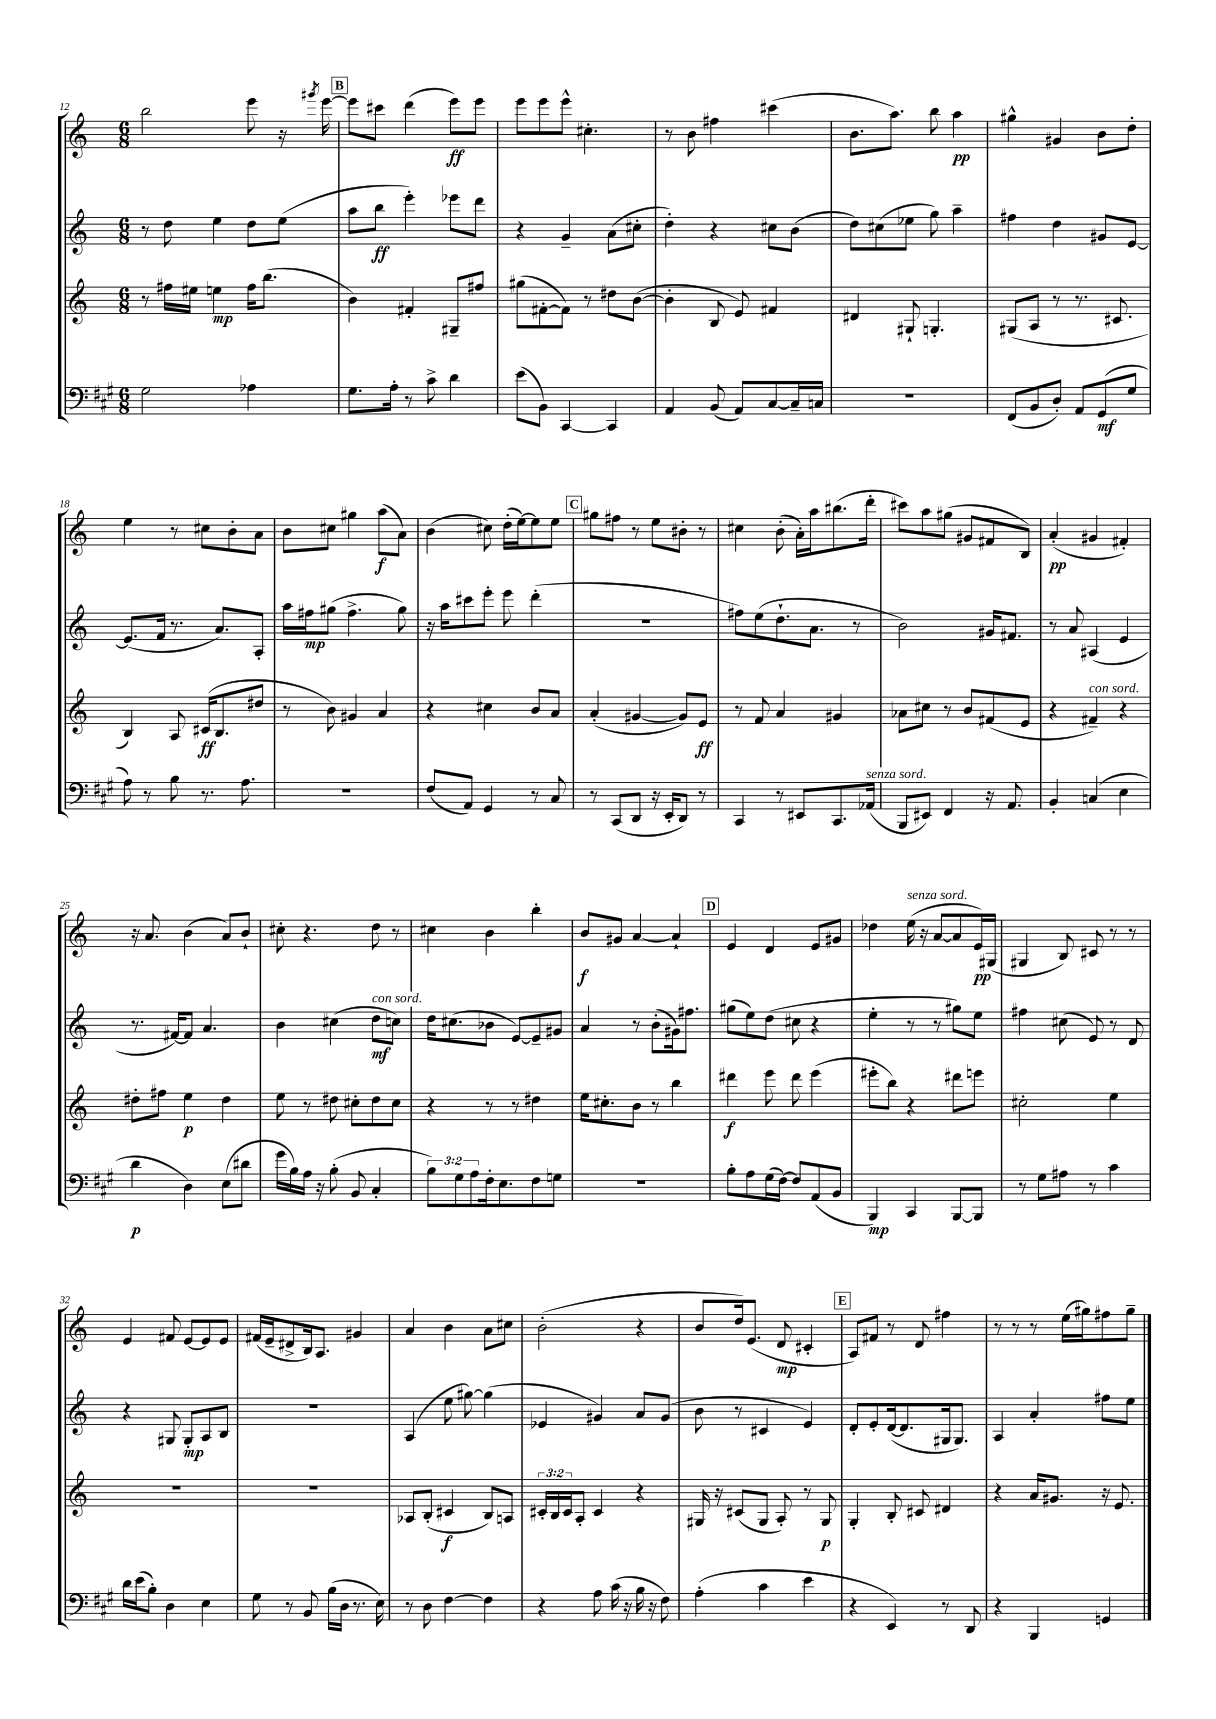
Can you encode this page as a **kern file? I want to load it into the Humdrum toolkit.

**kern	**kern	**kern	**kern
*staff4	*staff3	*staff2	*staff1
*clefF4	*clefG2	*clefG2	*clefG2
*k[f#c#g#]	*k[]	*k[]	*k[]
*M6/8	*M6/8	*M6/8	*M6/8
2G#	8r	8r	2bb
.	16ff#	8dd	.
.	16ee#	.	.
.	4ee	4ee	.
4A-	16ff#	8dd	8eee
.	(8.bb	.	.
.	.	(8ee	16r
.	.	.	8qggg#
.	.	.	[16eee
=	=	=	=
8.G#	4b)	8aa	8eee]
.	.	8bb	8ccc#
16A'	.	.	.
8r	4f#'	4eee')	(4ddd
8c#^	.	.	.
4d	8G#~	8eee-	8eee)
.	8ff#	8ddd	8eee
=	=	=	=
(8e	(8gg#	4r	8eee
8BB)	[8f#'	.	8eee
[4CC#	8f#])	4g~	8eee^^
.	8r	.	4.cc#'
4CC#]	8dd#	(8a	.
.	([8b	8cc#'	.
=	=	=	=
4AA	4b']	4dd')	8r
.	.	.	8b
(8BB	8B	4r	4ff#
8AA)	8e)	.	.
[8C#	4f#	8cc#	(4ccc#
16C#~]	.	(8b	.
16C	.	.	.
=	=	=	=
2.r	4d#	8dd)	8.b
.	.	(8cc#	.
.	.	.	8.aa)
.	8G#`	8ee-	.
.	4.G'	8gg)	8bb
.	.	4aa~	4aa
=	=	=	=
(8FF#	(8G#	4ff#	4gg#^^
8BB	8A	.	.
8D')	8r	4dd	4g#
8AA	8.r	.	.
(8GG#	.	8g#	8b
.	8.c#	.	.
8G#	.	[8e	8dd'
=	=	=	=
8A)	4B)	(8.e]	4ee
8r	.	.	.
.	.	16f	.
8B	8A	8.r	8r
8.r	(16c#	.	8cc#
.	8.B	8.a)	.
.	.	.	8b'
8.A	.	.	.
.	8dd#	8A'	8a
=	=	=	=
2.r	8r	16aa	8b
.	.	16ff#	.
.	8b)	(8gg#	8cc#
.	4g#	4.ff#^	4gg#
.	4a	.	(8aa
.	.	8gg#)	8a)
=	=	=	=
(8F#	4r	16r	(4b
.	.	16aa	.
8AA)	.	8ccc#	.
4GG#	4cc#	8eee'	8cc#)
.	.	8eee	(16dd'
.	.	.	[16ee)
8r	8b	(4ddd'	8ee]
8C#	8a	.	8ee
=	=	=	=
8r	(4a'	2.r	8gg#
(8CC#	.	.	8ff#
8DD	[4g#	.	8r
16r	.	.	8ee
16EE'	.	.	.
8DD)	8g#])	.	8b#'
8r	8e	.	8r
=	=	=	=
4CC#	8r	8ff#)	4cc#
.	8f	(8ee	.
8r	4a	8.dd`	(8b'
8EE#	.	.	16a')
.	.	8.a	16aa
8.CC#	4g#	.	(8.bb#
.	.	8r	.
(16AA-	.	.	16ddd'
=	=	=	=
8BBB	8a-	2b)	8ccc#)
8EE#)	8cc#	.	8aa
4FF#	8r	.	(8gg#
.	8b	.	8g#
16r	(8f#	16g#	8f#
8.AA	.	8.f#	.
.	8e	.	8B)
=	=	=	=
4BB'	4r	8r	(4a'
.	.	8a	.
(4C	4f#~)	(4A#	4g#
4E	4r	4e	4f#')
=	=	=	=
4d	8dd#'	8.r	16r
.	.	.	8.a
.	8ff#	.	.
.	.	[16f#)	.
4D)	4ee	8f#]	(4b
.	.	4.a	.
(8E	4dd#	.	8a)
8d#	.	.	8b`
=	=	=	=
16g#	8ee	4b	8cc#'
16B)	.	.	.
16A	8r	.	4.r
16r	.	.	.
(8B'	8dd#	(4cc#	.
8BB	8cc#'	.	.
4C#'	8dd#	8dd	8dd
.	8cc#	8cc)	8r
=	=	=	=
12B)	4r	16dd	4cc#
.	.	(8.cc#	.
12G#	.	.	.
12A	.	.	.
16F#'	8r	8b-	4b
8.E	.	.	.
.	8r	[8e)	.
8F#	4dd#	8e~]	4bb'
8G	.	8g#	.
=	=	=	=
2.r	16ee	4a	8b
.	8.cc#'	.	.
.	.	.	8g#
.	8b	8r	[4a
.	8r	(8b'	.
.	4bb	16g#)	4a`]
.	.	8.ff#	.
=	=	=	=
8B'	4ddd#	(8gg#	4e
8A	.	8ee)	.
(16G#	8eee	(8dd	4d
[16F#)	.	.	.
8F#]	8ddd#	8cc#	.
(8AA	(4eee	4r	8e
8BB	.	.	8g#
=	=	=	=
4BBB)	8eee#'	4ee'	4dd-
.	8bb)	.	.
4CC#	4r	8r	(16ee
.	.	.	16r
.	.	8r	[8a
[8BBB	8ddd#	8gg#)	8a]
8BBB]	8eee	8ee	16e)
.	.	.	(16G#
=	=	=	=
8r	2cc#'	4ff#	4G#
8G#	.	.	.
8A#	.	(8cc#	8B)
8r	.	8e)	8c#
4c#	4ee	8r	8r
.	.	8d	8r
=	=	=	=
16d	2.r	4r	4e
(16e	.	.	.
8B')	.	.	.
4D	.	8G#	8f#
.	.	8G#'	[8e
4E	.	8A	8e]
.	.	8B	8e
=	=	=	=
8G#	2.r	2.r	(16f#
.	.	.	16e~
8r	.	.	8d#^
8BB	.	.	16B)
.	.	.	8.A
(16B	.	.	.
16D	.	.	.
8.r	.	.	4g#
16E)	.	.	.
=	=	=	=
8r	8A-	(4A	4a
8D	(8B'	.	.
[4F#	4c#	8ee	4b
.	.	[8gg#)	.
4F#]	8B)	(4gg#]	8a
.	8A	.	8cc#
=	=	=	=
4r	24c#'	4e-	(2b'
.	24B	.	.
.	24c#	.	.
.	8A'	.	.
8A	4c#	4g#)	.
(16c#	.	.	.
16r	.	.	.
16B	4r	8a	4r
16r	.	.	.
8F#)	.	(8g#	.
=	=	=	=
(4A'	16G#	8b	8b
.	16r	.	.
.	(8c#	8r	16dd)
.	.	.	(8.e
4c#	8G#	4c#	.
.	8A')	.	8d
4e	8r	4e)	4c#'
.	8G#	.	.
=	=	=	=
4r	4G'	8d'	8A)
.	.	8e'	8f#
4EE)	8B'	([16d	8r
.	.	8.d]	.
.	8c#	.	8d
8r	4d#	16G#	4ff#
.	.	8.G#)	.
8DD	.	.	.
=	=	=	=
4r	4r	4A	8r
.	.	.	8r
4BBB	16a	4a'	8r
.	8.g#	.	.
.	.	.	(16ee
.	.	.	16gg#)
4GG	16r	8ff#	8ff#
.	8.e	.	.
.	.	8ee	8gg#~
==	==	==	==
*-	*-	*-	*-
